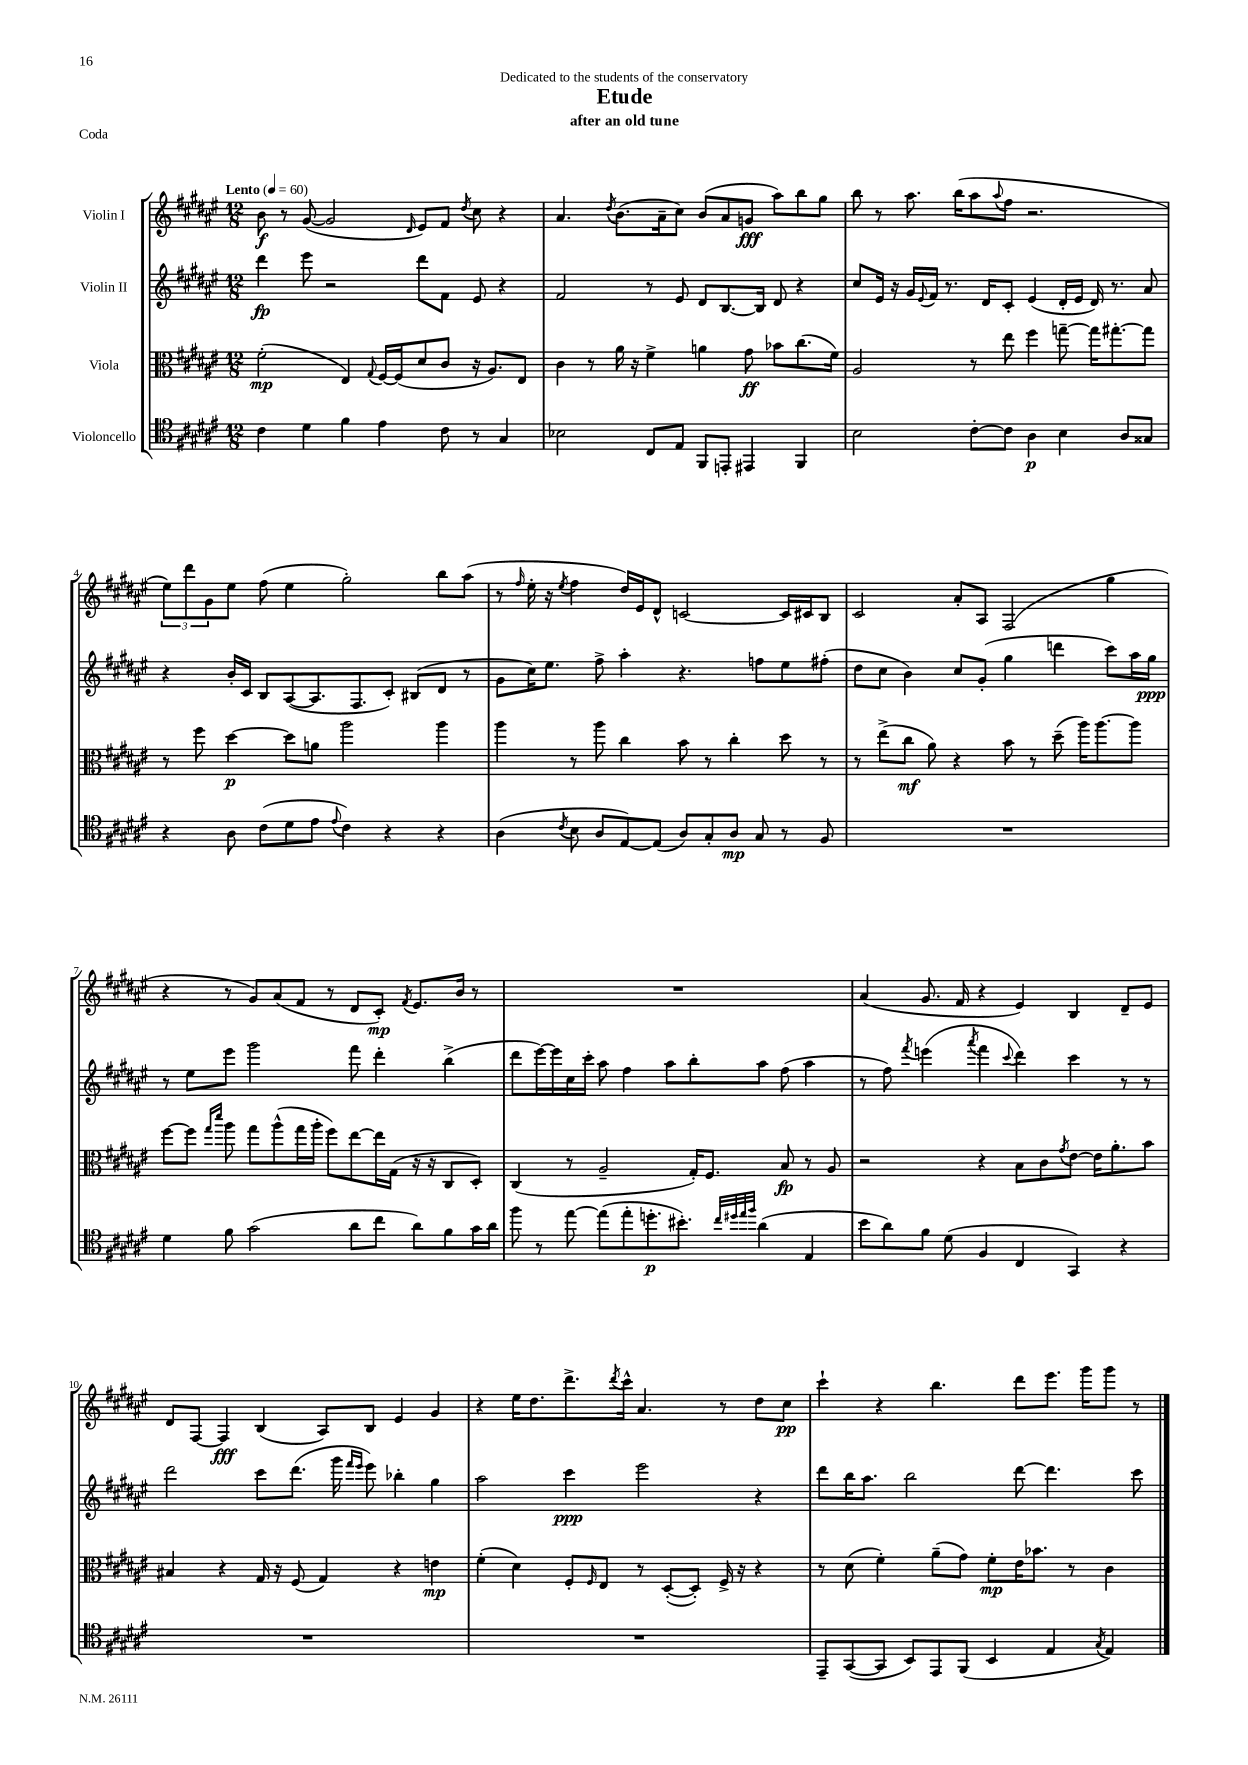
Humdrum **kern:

**kern	**kern	**kern	**kern
*staff4	*staff3	*staff2	*staff1
*clefC4	*clefC3	*clefG2	*clefG2
*k[f#c#g#d#a#e#]	*k[f#c#g#d#a#e#]	*k[f#c#g#d#a#e#]	*k[f#c#g#d#a#e#]
*M12/8	*M12/8	*M12/8	*M12/8
*MM60	*MM60	*MM60	*MM60
4c#	(2f#'	4ddd#	8b
.	.	.	8r
4d#	.	8eee#	([8g#
.	.	2r	2g#]
4f#	4E#)	.	.
.	8qqG#	.	.
4e#	[16F#	.	.
.	(16F#]	.	.
.	.	.	16qqd#
.	8d#	8ddd#	8e#)
8c#	8c#	8f#	8f#
.	.	.	8qdd#
8r	16r	8e#	8cc#
.	8.A#)	.	.
4G#	.	4r	4r
.	8E#	.	.
=	=	=	=
2B-	4c#	2f#	4.a#
.	8r	.	.
.	.	.	8qdd#
.	16a#	.	(8.b
.	16r	.	.
8C#	4f#^	8r	.
.	.	.	16a#~
8E#	.	8e#	8cc#)
8FF#	4a	8d#	(8b
8EE'	.	[8.B	8a#
4EE#	8g#	.	8g
.	.	16B]	.
.	8b-	8d#	8aa#)
4FF#	(8.cc#	4r	8bb
.	.	.	8gg#
.	16f#)	.	.
=	=	=	=
2B	2A#	8cc#	8bb
.	.	16e#	8r
.	.	16r	.
.	.	16g#	8.aa#
.	.	8qqe#	.
.	.	16f#	.
.	.	8.r	.
.	.	.	(16bb
[8c#'	8r	.	8aa#
.	.	16d#	.
.	.	.	8qqaa#
8c#]	8ee#	8c#'	8ff#
4A#	4ff#	(4e#	2.r
4B	[8gg~	16d#'	.
.	.	16e#	.
.	16gg]	16d#)	.
.	[8.gg#'	8.r	.
8A#	.	.	.
8G##	8gg#]	8a#	.
=	=	=	=
4r	8r	4r	12ee#)
.	.	.	12ddd#
.	8ff#	.	.
.	.	.	12g#
8A#	[4dd#	16b'	8ee#
.	.	16c#	.
(8c#	.	8B	(8ff#
8d#	8dd#]	([8A#	4ee#
8e#	8a	8.A#]	.
8qqe#	.	.	.
4c#)	2aa#	.	2gg#')
.	.	8.F#	.
4r	.	8c#')	.
.	.	(8B#	.
4r	4aa#	8d#	8bb
.	.	8r	(8aa#
=	=	=	=
(4A#	4aa#	8g#	8r
.	.	.	16qqff#
.	.	16cc#)	16ee#'
.	.	8.ee#	16r
8qc#	.	.	8qee#
8B	8r	.	4ff#
8A#	8aa#	8ff#^	.
[8E#)	4cc#	4aa#'	16dd#)
.	.	.	16e#
(8E#]	.	.	8d#^^
8A#)	8b	4.r	[2c
8G#'	8r	.	.
8A#	4cc#'	.	.
8G#	.	8ff	.
8r	8dd#	8ee#	16c]
.	.	.	16c#
8F#	8r	(8ff#'	8B
=	=	=	=
1.r	8r	8dd#	2c#
.	(8ee#^	8cc#	.
.	8cc#	4b)	.
.	8a#)	.	.
.	4r	8cc#	8a#'
.	.	(8g#'	8A#
.	8b	4gg#	(2F#
.	8r	.	.
.	(8dd#~	4ddd	.
.	16aa#)	.	.
.	[8.aa#	.	.
.	.	8ccc#)	4gg#
.	8aa#]	16aa#	.
.	.	16gg#	.
=	=	=	=
4d#	[8ff#	8r	4r
.	8ff#]	8ee#	.
.	16qqgg#	.	.
.	16qqddd#	.	.
8f#	8aa#	8eee#	8r
(2g#	8gg#	2ggg#	8g#)
.	(8aa#^^	.	(8a#
.	16gg#	.	8f#
.	16aa#'	.	.
.	8ff#)	.	8r
8a#	[8ee#	8fff#	8d#
8cc#	16ee#]	4ddd#'	8c#')
.	(16G#	.	.
.	.	.	8qf#
8a#)	16r	.	8.e#
.	16r	.	.
8f#	8C#	(4bb^	.
.	.	.	16b
16g#	8D#')	.	8r
16a#	.	.	.
=	=	=	=
8ff#	(4C#	8ddd#	1.r
8r	.	[16eee#)	.
.	.	16eee#]	.
[8ee#	8r	16cc#	.
.	.	16ccc#'	.
(8ee#]	2A#~	8aa#	.
8ee#'	.	4ff#	.
8.dd'	.	.	.
.	.	8aa#	.
8.b#')	.	.	.
.	16G#')	8bb'	.
.	8.F#	.	.
32qqcc#	.	.	.
32qqdd#	.	.	.
32qqee#	.	.	.
32qqff#	.	.	.
(4a#	.	8aa#	.
.	8B	(8ff#	.
4E#	8r	4aa#	.
.	8A#	.	.
=	=	=	=
8b	2r	8r	(4a#
8a#)	.	8ff#)	.
.	.	8qfff#	.
8f#	.	(4eee	8.g#
(8d#	.	.	.
.	.	.	16f#
.	.	8qaaa#	.
4F#	4r	4fff#	4r
.	.	8qqccc#	.
4C#	8B	4ddd#)	4e#)
.	8c#	.	.
.	8qg#	.	.
4GG#)	[8e#	4ccc#	4B
.	16e#]	.	.
.	8.a#'	.	.
4r	.	8r	8d#~
.	8b	8r	8e#
=	=	=	=
1.r	4B#	2ddd#	8d#
.	.	.	[8F#
.	4r	.	4F#]
.	16G#	8ccc#	(4B
.	16r	.	.
.	(8F#	(8.ddd#	.
.	4G#)	.	8A#)
.	.	16ggg#	.
.	.	16qqfff#	.
.	.	16qqeee#	.
.	.	8eee#)	8B
.	4r	4bb-'	4e#
.	4e	4gg#	4g#
=	=	=	=
1.r	(4f#'	2aa#	4r
.	4d#)	.	16ee#
.	.	.	8.dd#
.	8F#'	4ccc#	8.ddd#^
.	16qqF#	.	.
.	8E#	.	.
.	.	.	8qddd#
.	.	.	16ccc#^^
.	8r	2eee#	4.a#
.	([8D#'	.	.
.	8D#'])	.	.
.	16F#^	.	8r
.	16r	.	.
.	4r	4r	8dd#
.	.	.	8cc#
=	=	=	=
8EE#~	8r	8ddd#	4ccc#`
([8GG#	(8d#	16bb	.
.	.	8.aa#	.
8GG#]	4f#')	.	4r
8BB)	.	2bb	.
8EE#	(8a#~	.	4.bb
(8FF#	8g#)	.	.
4BB	8f#'	.	.
.	16e#	[8ddd#	8ddd#
.	8.b-	.	.
4E#	.	4.ddd#]	8.eee#
.	8r	.	.
.	.	.	16ggg#
8qG#	.	.	.
4E#)	4c#	.	8ggg#
.	.	8ccc#	8r
==	==	==	==
*-	*-	*-	*-
